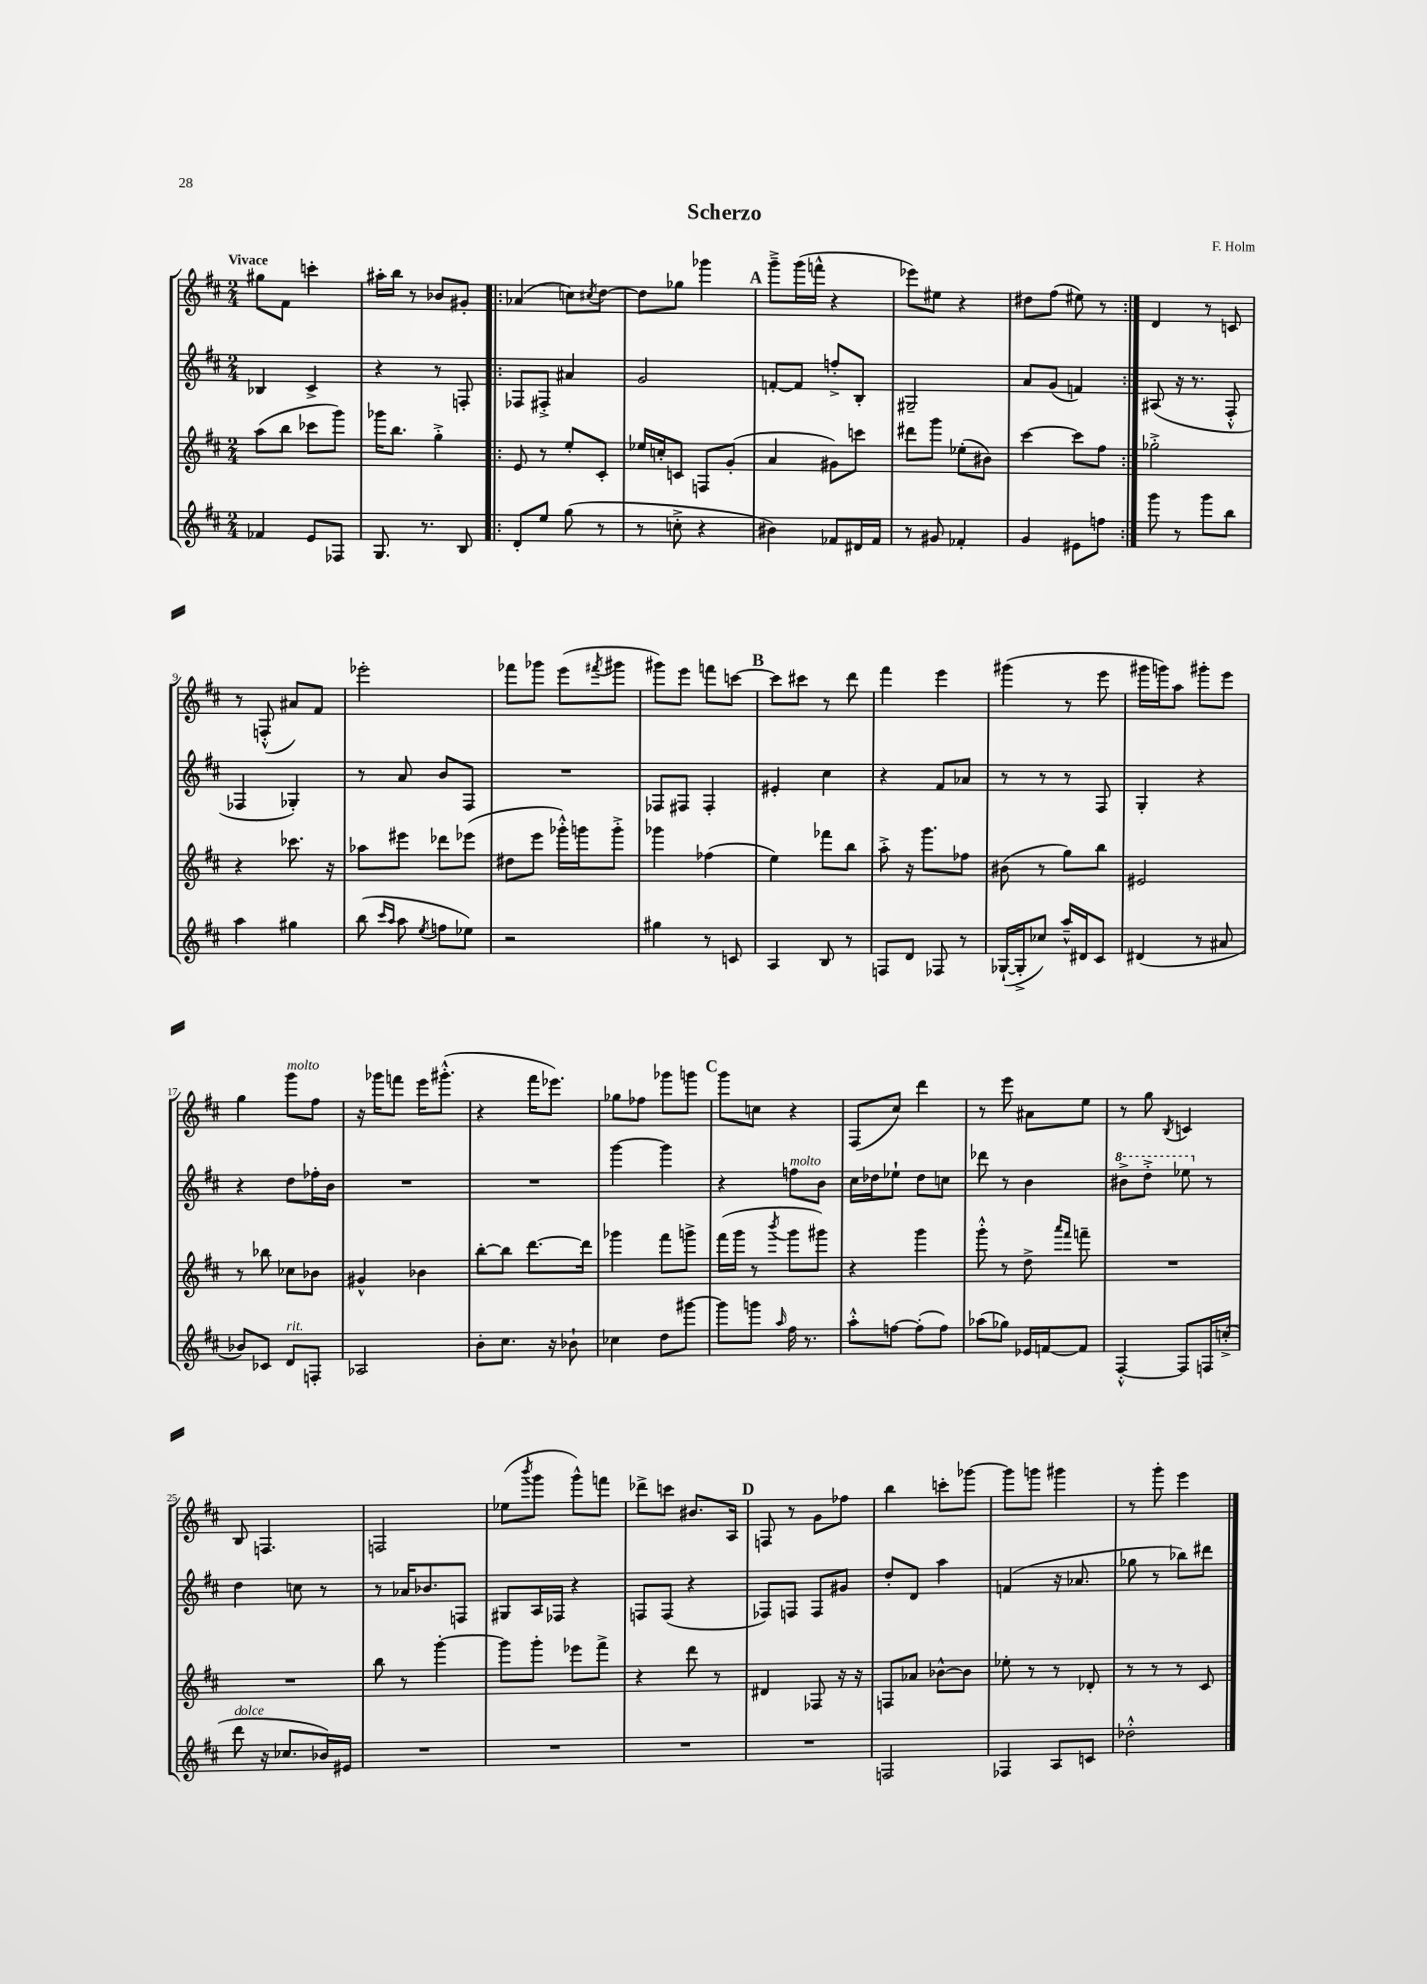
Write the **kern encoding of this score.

**kern	**kern	**kern	**kern
*part4	*part3	*part2	*part1
*staff4	*staff3	*staff2	*staff1
*clefG2	*clefG2	*clefG2	*clefG2
*k[f#c#]	*k[f#c#]	*k[f#c#]	*k[f#c#]
*M2/4	*M2/4	*M2/4	*M2/4
=1	=1	=1	=1
!	!	!	!LO:TX:a:B:t=Vivace
4f-X/	(8aa\L	4B-X/	8gg#X\L
.	8bb\J	.	8f#\J
8e/L	8ccc-X\L	4c#^/	4cccn'\
8F-X/J	8ggg\J)	.	.
=2	=2	=2	=2
8.G/	16ggg-X\KL	4r	16aa#X'\LL
.	8.bb\J	.	16bb\JJ
.	.	.	8r
8.r	.	.	.
.	4gg'^\	8r	8b-X/L
8B/	.	8Fn'/	8g#X'/J
=3!|:	=3!|:	=3!|:	=3!|:
8d'/L	8e/	8F-X/L	(4a-X/
8ee/J	8r	8F#X'^/J	.
(8gg\	8ee'/L	4a#X/	8ccn\L)
.	.	.	8qcc#X/
8r	8c#'/J	.	[8dd\J
=4	=4	=4	=4
8r	16ee-X/LL	2g/	8dd\L]
.	16ccn'/J	.	.
8ccn'^\	8cn/J	.	8gg-X\J
4r	8Fn/L	.	4ggg-X\
.	(8g'/J	.	.
!!LO:REH:place=s1:t=A
=5	=5	=5	=5
4b#X\)	4a/	[8fn'/L	8ggg~^\L
.	.	8f/J]	(16ggg\L
.	.	.	16fffn^^\JJ
8f-X/L	8g#X\L)	8ffn'^/L	4r
16d#X/L	8cccn\J	8B'/J	.
16f-/JJ	.	.	.
=6	=6	=6	=6
8r	8ddd#X\L	2G#X~/	8eee-X\L)
8g#X/	8ggg\J	.	8ee#X\J
4f-X'/	(8ee-X'\L	.	4r
.	8b#X\J)	.	.
=7	=7	=7	=7
4g/	[4ccc#\	8a/L	8dd#X\L
.	.	(8g/J	(8ff#\J
8e#X\L	8ccc#\L]	4fn/)	8ee#X\)
8ffn\J	8ff#\J	.	8r
=8:|!	=8:|!	=8:|!	=8:|!
8ggg\	2gg-X'^\	(8A#X/	4d/
8r	.	16r	.
.	.	8.r	.
8ggg\L	.	.	8r
8bb\J	.	8F#'^^/	8cn/
!!LO:LB:g=z
=9	=9	=9	=9
4aa\	4r	4F-X/	8r
.	.	.	(8Fn'^^/
4gg#X\	8.ccc-X\	4G-X'/)	8a#X/L)
.	.	.	8f#/J
.	16r	.	.
=10	=10	=10	=10
(8bb\	8aa-X\L	8r	2eee-X'\
16qqccc#/LL	.	.	.
16qqaa/JJ	.	.	.
8aa\	8eee#X\J	8a/	.
8qee/	.	.	.
8ffn\L	8ddd-X\L	8b/L	.
8ee-X\J)	(8eee-X\J	8F#/J	.
=11	=11	=11	=11
2r	8dd#X\L	2r	8fff-X\L
.	8eee\J	.	8ggg-X\J
.	16ggg-X'^^\LL)	.	(8eee\L
.	16gggn\J	.	.
.	.	.	8qfff#X/
.	8ggg'^\J	.	8ggg#X\J
=12	=12	=12	=12
4gg#X\	4ggg-X\	8F-X/L	8ggg#X\L)
.	.	8F#X/J	8eee\J
8r	(4ff-X\	4F#'/	8fffn\L
8cn/	.	.	[8cccn\J
!!LO:REH:place=s1:t=B
=13	=13	=13	=13
4A/	4ee\)	4e#X'/	8ccc\L]
.	.	.	8ccc#X\J
8B/	8fff-X\L	4cc#\	8r
8r	8bb\J	.	8ddd\
=14	=14	=14	=14
8Fn/L	8aa'^\	4r	4fff#\
8d/J	16r	.	.
.	8.ggg\L	.	.
8F-X/	.	8f#/L	4eee\
8r	8ff-X\J	8a-X/J	.
=15	=15	=15	=15
([16G-X`/LL	(8b#X\	8r	(4ggg#X\
16G-'^/J]	.	.	.
8cc-X/J)	8r	8r	.
16aa~^^/LL	8gg\L)	8r	8r
16d#X/J	.	.	.
8c#/J	8bb\J	8F#/	8eee\
=16	=16	=16	=16
(4d#X/	2e#X/	4G'/	16ggg#X\LL
.	.	.	16gggn\J)
.	.	.	8aa\J
8r	.	4r	8ggg#X'\L
8a#X/	.	.	8eee\J
!!LO:LB:g=z
=17	=17	=17	=17
8b-X/L)	8r	4r	4gg\
8c-X/J	8bb-X\	.	.
!	!	!	!LO:TX:a:i:t=molto
!LO:TX:a:i:t=rit.	!	!	!
8d/L	8cc-X\L	8dd\L	8ggg\L
8Fn'/J	8b-X\J	16ff-X'\L	8ff#\J
.	.	16b\JJ	.
=18	=18	=18	=18
2A-X/	4g#X^^/	2r	16r
.	.	.	16ggg-X\KL
.	.	.	8fffn\J
.	4b-X\	.	16eee\KL
.	.	.	(8.ggg#X'^^\J
=19	=19	=19	=19
8b'\L	[8bb'\L	2r	4r
8.cc#\J	8bb\J]	.	.
.	[8.ddd\L	.	16fff#\KL
16r	.	.	8.eee-X\J)
8b-X`\	.	.	.
.	16ddd\Jk]	.	.
=20	=20	=20	=20
4cc-X\	4ggg-X\	[4ggg\	8gg-X\L
.	.	.	8ff-X\J
8dd\L	8fff#\L	4ggg\]	8ggg-X\L
[8ggg#X\J	8gggn^\J	.	8gggn\J
!!LO:REH:place=s1:t=C
=21	=21	=21	=21
8ggg#\L]	(16fff#\LL	4r	8ggg\L
.	16ggg\JJ	.	.
8gggn\J	8r	.	8ccn\J
16qqaa/	8qbbb/	.	.
!	!	!LO:TX:a:i:t=molto	!
16ff#\	8ggg\L	8ffn\L	4r
8.r	.	.	.
.	8ggg#X\J)	8b\J	.
=22	=22	=22	=22
8aa'^^\L	4r	16cc#\LL	(8F#/L
.	.	16dd-X\J	.
[8ffn\J	.	8ee-X`\J	8cc#/J)
(8ff'\L]	4ggg\	8dd-\L	4ddd\
8ff\J)	.	8ccn\J	.
=23	=23	=23	=23
(8aa-X\L	8ggg'^^\	8ddd-X\	8r
8gg-X\J)	8r	8r	8eee\
16e-X/LL	8dd^\	4b\	8a#X\L
[16fn/J	.	.	.
.	16qqaaa/LL	.	.
.	16qqfff#/JJ	.	.
8f/J]	8fffn~\	.	8ee\J
=24	=24	=24	=24
*	*	*8va	*
[4F#'^^/	2r	8bb#X^\L	8r
.	.	8ddd'^\J	8gg\
.	.	.	8qB/
8F#/L]	.	8eee-X\	4cn/
*	*	*X8va	*
16Fn/L	.	8r	.
(16ccn'^/JJ	.	.	.
!!LO:LB:g=z
=25	=25	=25	=25
!LO:TX:a:i:t=dolce	!	!	!
8ddd\	2r	4dd\	8B/
16r	.	.	4.Fn/
8.cc-X/L	.	.	.
.	.	8ccn\	.
16b-X/L)	.	8r	.
16e#X/JJ	.	.	.
=26	=26	=26	=26
2r	8bb\	8r	2Fn/
.	8r	16a-X/KL	.
.	.	8.b-X/	.
.	[4ggg'\	.	.
.	.	8Fn/J	.
=27	=27	=27	=27
2r	8ggg\L]	8G#X/L	(8ee-X\L
.	.	.	8qbbb/
.	8ggg'\J	16A/L	8ggg\J
.	.	16F-X/JJ	.
.	8eee-X\L	4r	8ggg^^\L)
.	8fff#^\J	.	8fffn\J
=28	=28	=28	=28
2r	4r	8Fn/L	8ddd-X^\L
.	.	(8F/J	8cccn\J
.	8ddd\	4r	8.b#X/L
.	8r	.	.
.	.	.	16A/Jk
!!LO:REH:place=s1:t=D
=29	=29	=29	=29
2r	4d#X/	8F-X/L)	8Fn/
.	.	8Fn/J	8r
.	8F-X/	8F/L	8g\L
.	16r	8g#X/J	8ff-X\J
.	16r	.	.
=30	=30	=30	=30
2Fn/	8Fn/L	8dd'/L	4bb\
.	8a-X/J	8d/J	.
.	[8b-X^^\L	4aa\	8cccn'\L
.	8b-\J]	.	[8ggg-X\J
=31	=31	=31	=31
4F-X/	8ee-X'\	(4fn/	8ggg-\L]
.	8r	.	8gggn\J
8A/L	8r	16r	4ggg#X\
.	.	8.a-X/	.
8cn/J	8d-X'/	.	.
=32	=32	=32	=32
2dd-X'^^\	8r	8gg-X\	8r
.	8r	8r	8ggg'\
.	8r	8bb-X\L)	4eee\
.	8c#/	8ddd#X\J	.
==	==	==	==
*-	*-	*-	*-
